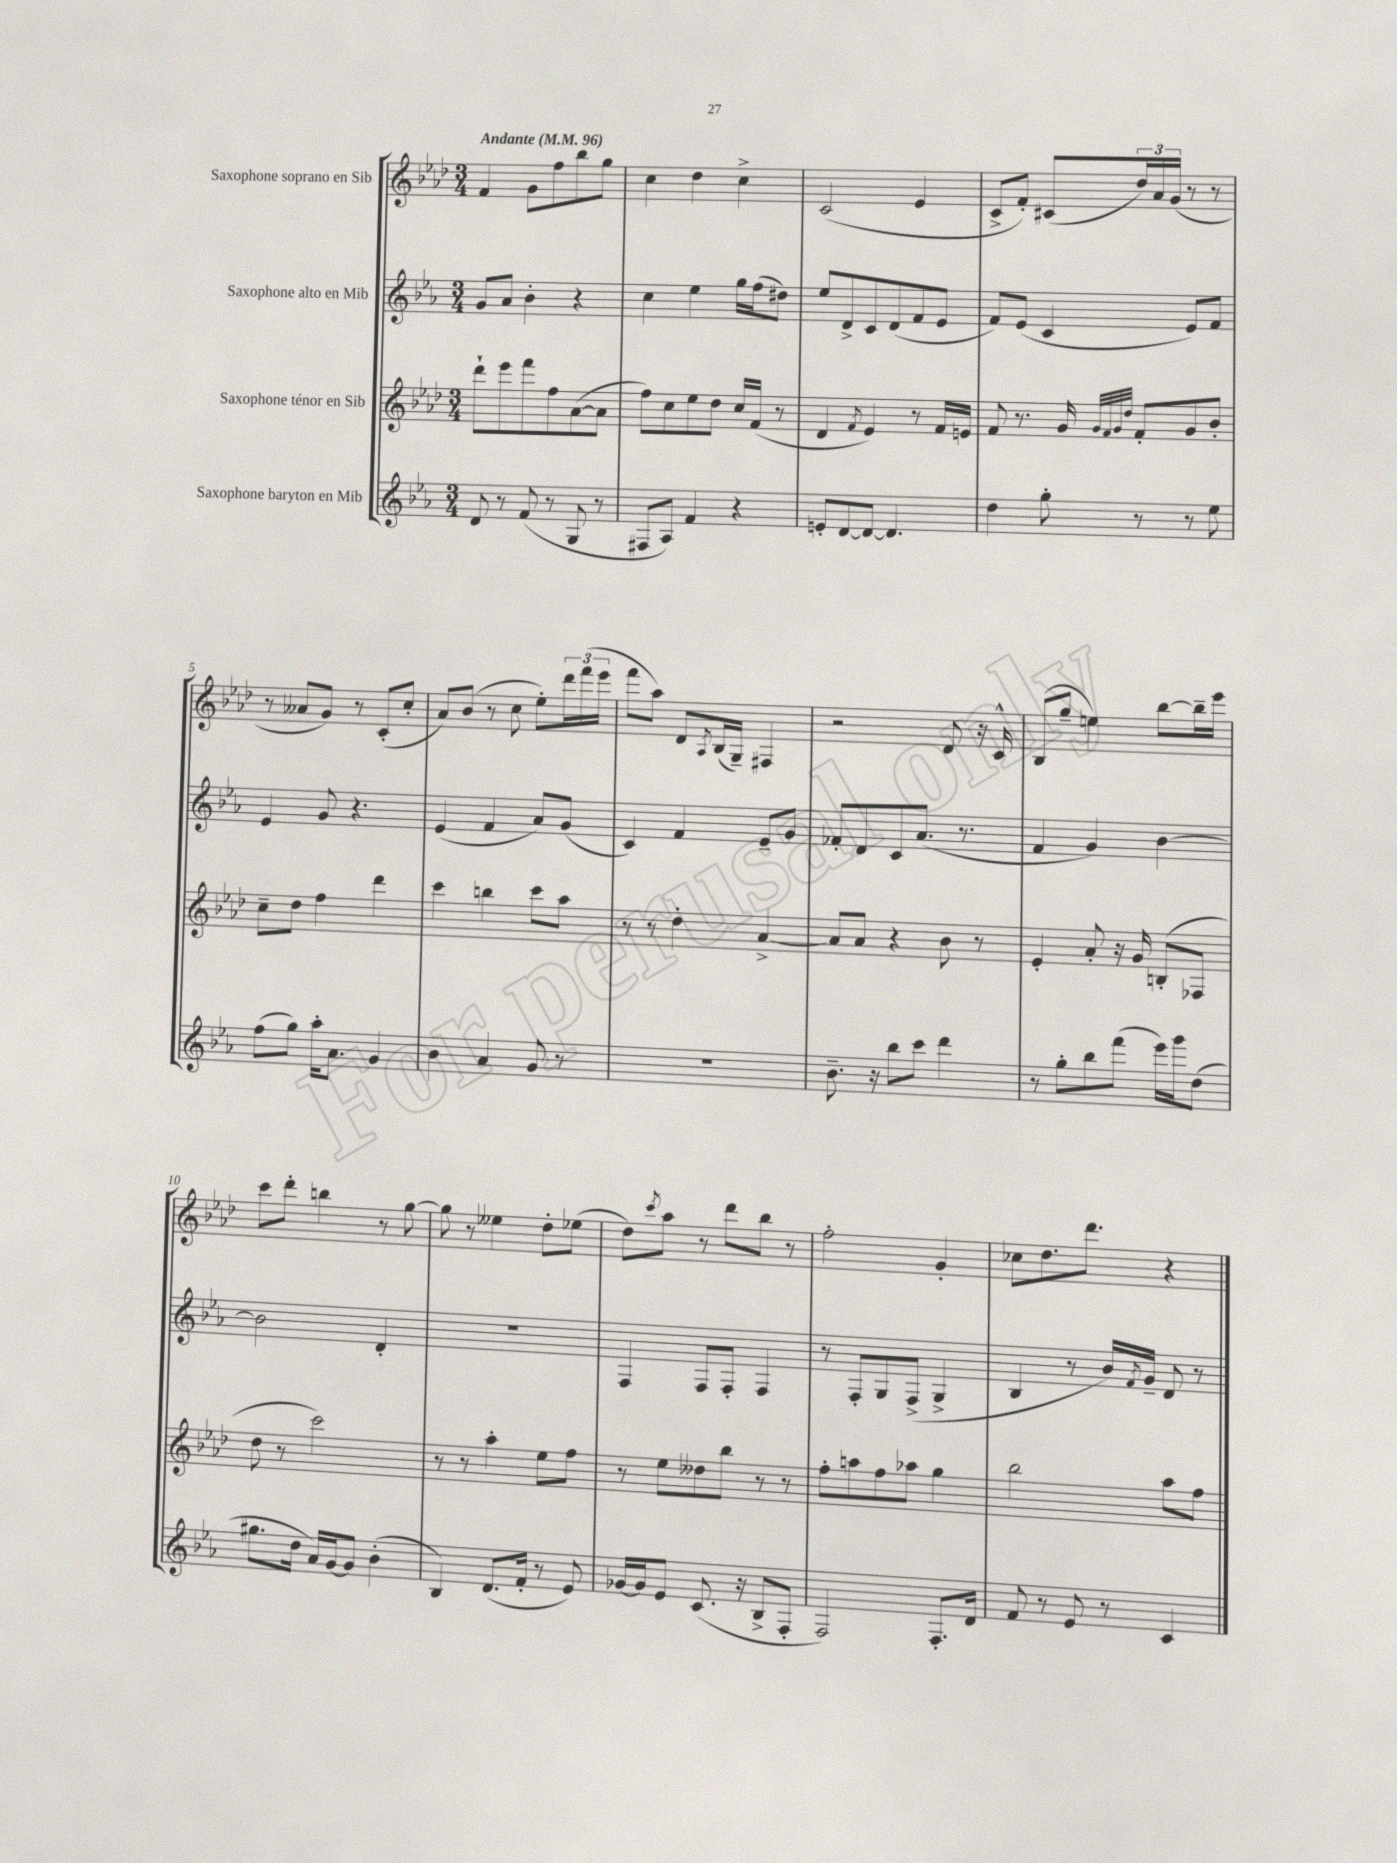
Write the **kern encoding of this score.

**kern	**kern	**kern	**kern
*staff4	*staff3	*staff2	*staff1
*clefG2	*clefG2	*clefG2	*clefG2
*k[b-e-a-]	*k[b-e-a-d-]	*k[b-e-a-]	*k[b-e-a-d-]
*M3/4	*M3/4	*M3/4	*M3/4
*MM96	*MM96	*MM96	*MM96
8d	8ddd-`	8g	4f
8r	8eee-	8a-	.
(8f	8fff	4b-'	8g
8r	8ff	.	8ff
8G	([8a-	4r	8bb-
8r	8a-]	.	8gg
=	=	=	=
8F#	8ff)	4cc	4cc
8A-)	8cc	.	.
4f	8ee-	4ee-	4dd-
.	8dd-	.	.
4r	16cc	16gg	4cc^
.	(16f	(16ff	.
.	8r	8dd#)	.
=	=	=	=
8e'	4d-	8ee-	(2c
[8d	.	8d^	.
.	8qf	.	.
8d_	4e-)	8c	.
4.d]	.	(8d	.
.	8r	8f	4e-
.	16f	8e-	.
.	16e	.	.
=	=	=	=
4dd	8f	8f)	8c^
.	8.r	(8e-	8f')
8gg'	.	4c	(8c#
.	16g	.	.
.	32qqg	.	.
.	32qqf	.	.
.	32qqg	.	.
.	32qqdd-	.	.
8r	8f'	.	24dd-)
.	.	.	24a-
.	.	.	(24g
8r	8g	8e-)	8r
8ee-	8b-'	8f	8r
=	=	=	=
(8ff	8cc~	4e-	8r
8gg)	8dd-	.	8a--
16aa-'	4ff	8g	8g)
8.a-	.	.	.
.	.	4.r	8r
4g	4ddd-	.	(8c'
.	.	.	8cc'
=	=	=	=
4b-	4ccc	(4e-	8a-)
.	.	.	(8b-
4a-	4bb	4f	8r
.	.	.	8cc
8g	8ccc	8a-)	8ee-')
8r	8aa-	(8g	24ddd-
.	.	.	(24fff
.	.	.	24eee-
=	=	=	=
2.r	8r	4c)	8fff
.	8r	.	8aa-)
.	4dd-'	4f	8d-
.	.	.	8qA-
.	.	.	(16B-
.	.	.	16G~)
.	[4a-^	8e-~	4F#
.	.	8g	.
=	=	=	=
8.b-~	8a-]	8f-'	2r
.	8a-	8d	.
16r	.	.	.
8bb-	4r	8c	.
8ccc	.	(8.a-	.
4ddd	8b-	.	8d-
.	.	8.r	.
.	8r	.	16r
.	.	.	16c^^
=	=	=	=
8r	4e-'	4f	(8B-
8gg'	.	.	8gg~
8bb-	8a-'	4g)	4ee)
(8fff	16r	.	.
.	16g	.	.
16eee-)	(8B'	[4b-	[8bb-
16ggg	.	.	.
(8dd	8F-	.	16bb-~]
.	.	.	16eee-
=	=	=	=
8.gg#	8dd-	2b-]	8ccc
.	8r	.	8ddd-'
16dd	.	.	.
16a-)	2ccc)	.	4bb
[16g	.	.	.
8g]	.	.	.
(4b-'	.	4d'	8r
.	.	.	[8gg
=	=	=	=
4B-)	8r	2.r	8gg]
.	8r	.	8r
(8.d	4aa-'	.	4ee--
16f'	.	.	.
8r	8ee-	.	8dd-'
8e-)	8ff	.	(8ee-
=	=	=	=
[16g-	8r	4F	8dd-)
16g-]	.	.	.
.	.	.	8qccc
8e-	8ee-	.	8aa-
(8.c	8dd--	8F	8r
.	8bb-	8F'	8ddd-
16r	.	.	.
8B-^	8r	4F	8bb-
8F'	8r	.	8r
=	=	=	=
2F)	8ff'	8r	2ff'
.	8aa	8F'	.
.	8ff	8G	.
.	8aa-	(8F^	.
8.F'	4gg	4G^	4g'
16d	.	.	.
=	=	=	=
8f	2bb-	4B-	8cc-
8r	.	.	8.dd-
8e-	.	8r	.
.	.	.	8.ddd-
8r	.	16b-)	.
.	.	8qf	.
.	.	16g~	.
4c	8aa-	8d	4r
.	8ff	8r	.
==	==	==	==
*-	*-	*-	*-
